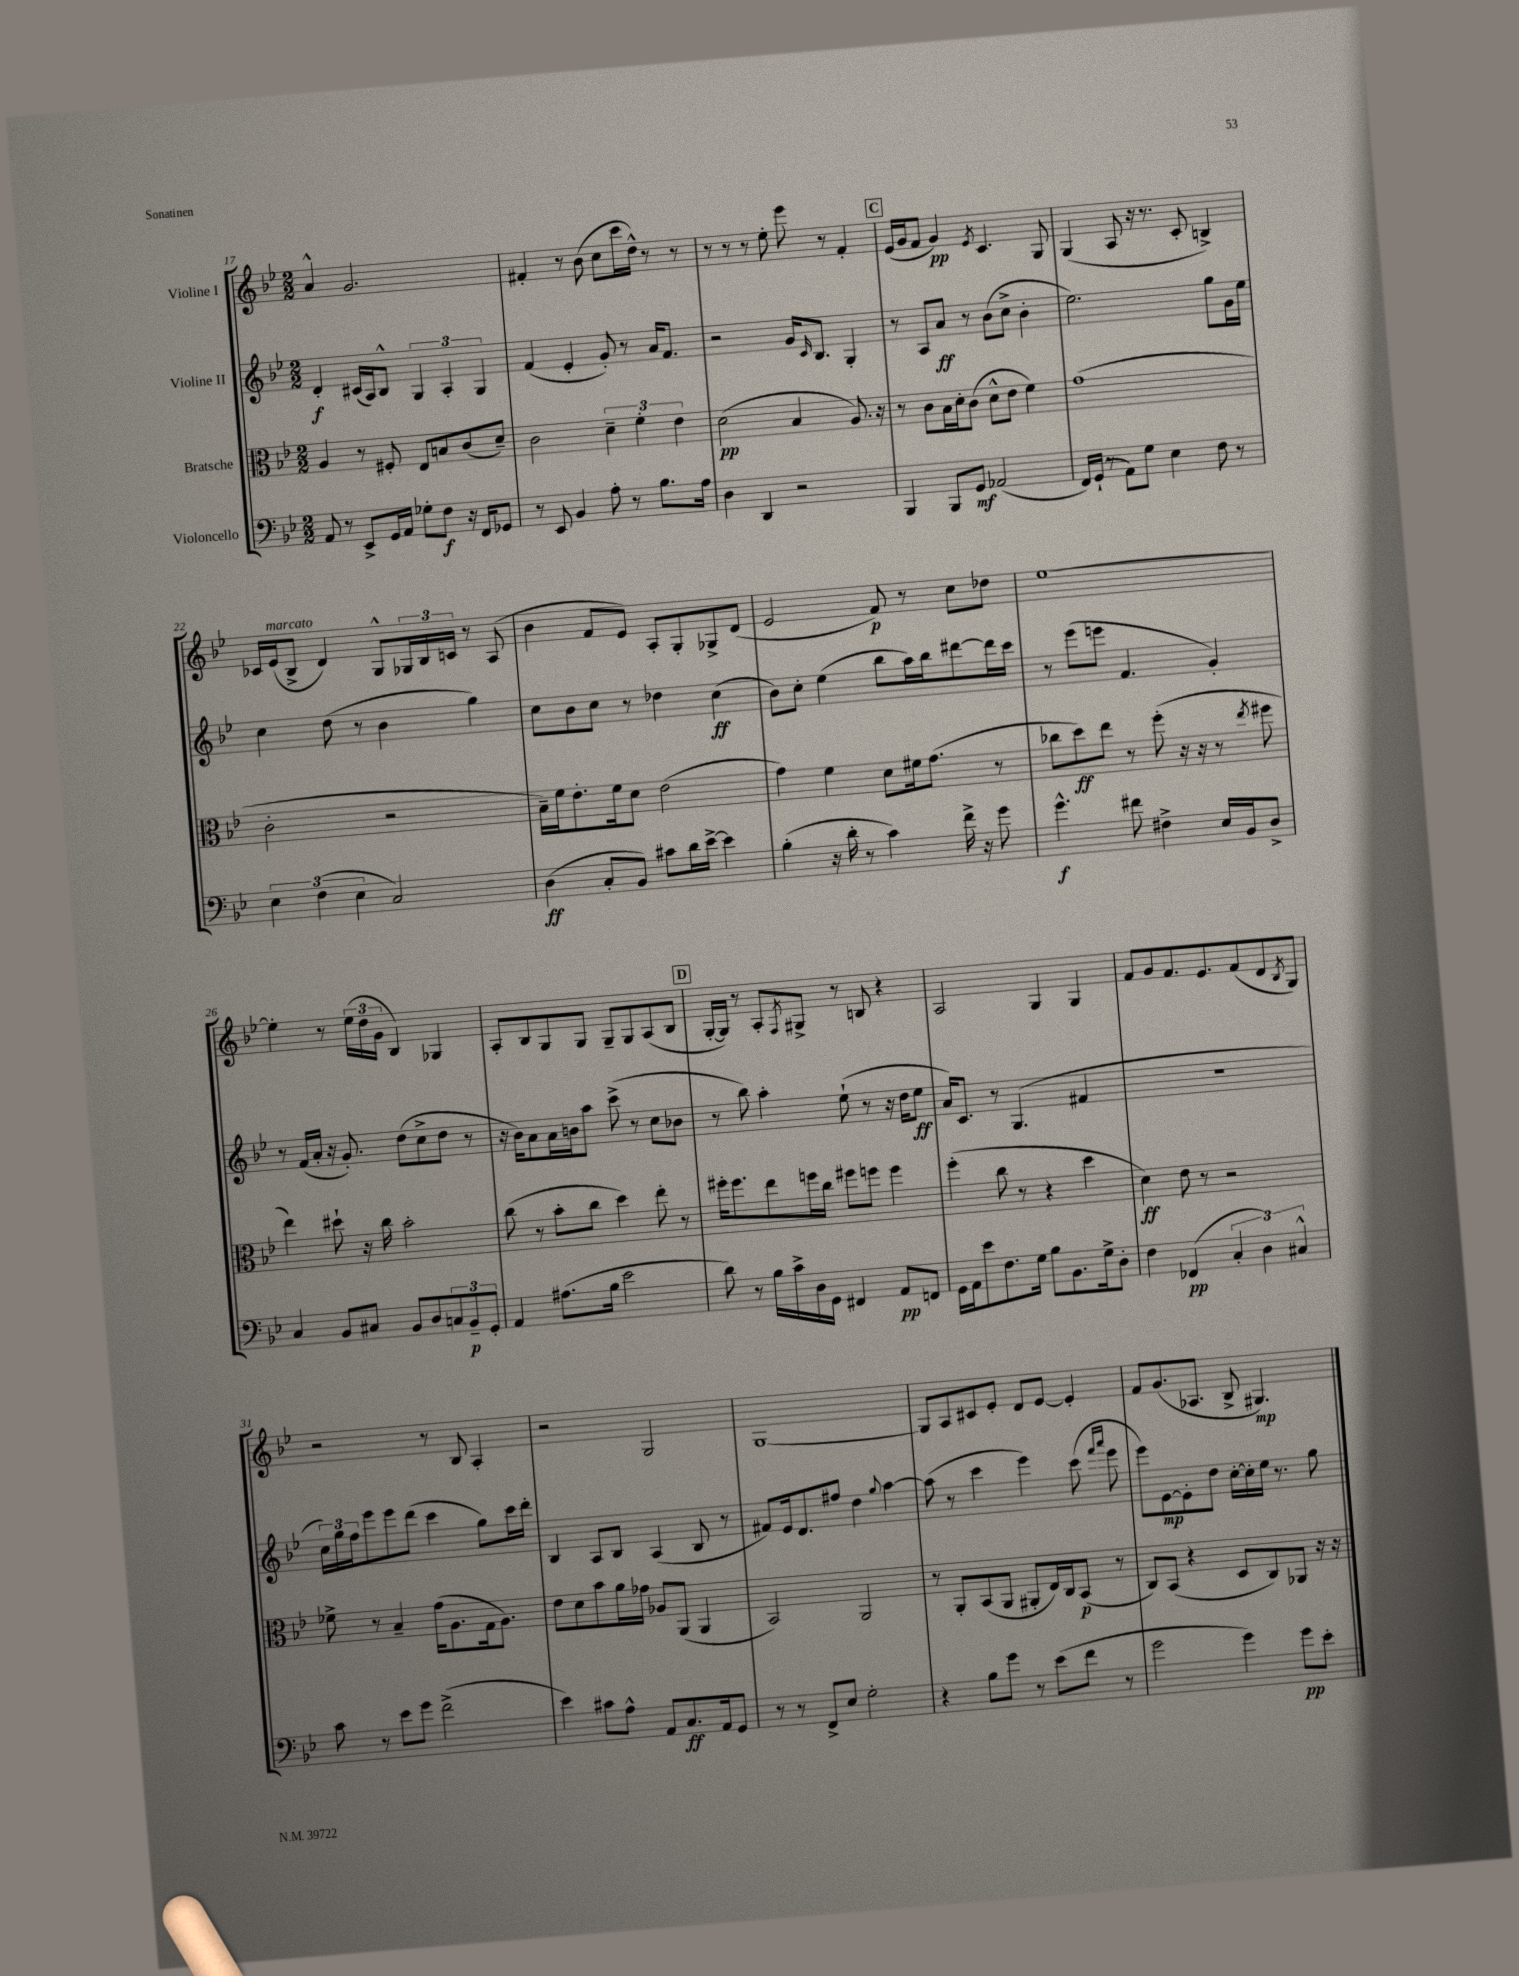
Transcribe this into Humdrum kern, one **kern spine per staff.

**kern	**kern	**kern	**kern
*staff4	*staff3	*staff2	*staff1
*clefF4	*clefC3	*clefG2	*clefG2
*k[b-e-]	*k[b-e-]	*k[b-e-]	*k[b-e-]
*M2/2	*M2/2	*M2/2	*M2/2
8AA/	4A/	4d'/	4a^^/
8r	.	.	.
8EE-^/L	8r	(16c#/LL	2.g/
.	.	16A/J)	.
16GG/L	8F#'/	8B-^^/J	.
16AA/JJ	.	.	.
8G-'\L	8E-/L	6G/	.
8F\J	8B/	.	.
.	.	6A'/	.
16r	(8c/	.	.
16FF/LK	.	.	.
.	.	6G/	.
8GG-/J	8d~/J)	.	.
=	=	=	=
8r	2c\	(4f/	4f#'/
8EE-/	.	.	.
4BB-/	.	4e-'/	8r
.	.	.	(8b-\
8A'\	6d~\	8g'/)	8cc\L
8r	.	8r	16ccc\L
.	6f'\	.	.
.	.	.	16dd^^\JJ)
8.B-\L	.	16a/LK	8r
.	.	8.f/J	.
.	6e-\	.	.
.	.	.	8r
16A\Jk	.	.	.
=	=	=	=
4D\	(2d\	2r	8r
.	.	.	8r
4DD/	.	.	8r
.	.	.	8ee-'\
2r	4B-/	16g/LK	8eee-\
.	.	16qqc/	.
.	.	8.B-/J	.
.	.	.	8r
.	8.A/)	4G'/	4f'/
.	16r	.	.
=	=	=	=
4BBB-/	8r	8r	(16e-/LL
.	.	.	16g/J
.	8c\L	8A/L	8f/J
8BBB-/L	16B-\L	8a/J	4g/)
.	16d'\J	.	.
8GG/J	(8c\J	8r	.
.	.	.	8qe-/
(2AA-/	8d^^\L	(8b-\L	4.c/
.	8e-\J	8cc^\J	.
.	4f\)	4b-'\	.
.	.	.	8G/
=	=	=	=
16FF/LL)	(1g	2.ee-\)	(4G/
(16GG`/JJ	.	.	.
8r	.	.	.
8AA\L)	.	.	8A/
8G\J	.	.	16r
.	.	.	8.r
4E-\	.	.	.
.	.	.	8c'/
8F\	.	8gg\L	4B^/)
8r	.	16g\L	.
.	.	16ee-\JJ	.
=	=	=	=
6E-\	2c'\	4cc\	16c-/LL
.	.	.	(16e-/J
.	.	.	8B-^/J
(6F\	.	.	.
.	.	(8dd\	4d/)
6E-\	.	.	.
.	.	8r	.
2C/)	2r	4b-\	8G^^/L
.	.	.	24G-/L
.	.	.	24B-/
.	.	.	24c/JJ
.	.	4gg\)	8r
.	.	.	(8A/
=	=	=	=
(4D\	16B-~\LL)	8cc\L	4b-\
.	16f\J	.	.
.	8.e-'\	8b-\	.
8C'/L	.	8cc\J	8f/L
.	16f\k	.	.
8BB-/J)	8d\J	8r	8e-/J)
8c#\L	(2e-\	4dd-\	8A'/L
16d\L	.	.	8G'/
[16e-^\JJ	.	.	.
4e-\]	.	(4cc\	8G-^/
.	.	.	(8d/J
=	=	=	=
(4B-'\	4g\)	8b-\L)	2e-/
.	.	8cc'\J	.
16r	4f\	(4ee-\	.
16d'\	.	.	.
8r	.	.	.
4c\)	8d\L	8bb-\L	8f/)
.	16f#\k	16aa\L)	8r
.	(8.g\J	16bb-\J	.
16f^\	.	[8ddd#\	8cc\L
16r	.	.	.
8g\	8r	16ddd#\]L	8dd-\J
.	.	16ccc\JJ	.
=	=	=	=
4.g^^\	8cc-\L	8r	[1ee-
.	8dd\)	(8eee-\L	.
.	8ee-\J	8eee\J	.
8f#\	8r	4.f/	.
4F#^\	(8ff'\	.	.
.	16r	.	.
.	16r	.	.
16E-/LL	8r	4g'/)	.
16BB-/J	.	.	.
.	8qee-/	.	.
8D^/J	8ff#\	.	.
=	=	=	=
4C/	4ee-\)	8r	4ee-'\]
.	.	(16f/LL	.
.	.	16a'/JJ	.
8BB-/L	8dd#`\	16r	8r
.	.	8.g'/)	.
8C#/J	16r	.	(24ee-\LL
.	.	.	24dd\
.	16cc\	.	.
.	.	.	24g\JJ
8BB-/L	2b-'\	(8dd\L	4B-/)
8D/	.	8cc^\	.
12C/	.	8dd\J	4G-/
12BB-~/	.	.	.
.	.	8r	.
12GG'/J	.	.	.
=	=	=	=
4AA/	(8cc\	16r	8A'/L
.	.	16b-\LK)	.
.	8r	8a\	8B-/
(8.A#\L	8b-'\L	16a\L	8G/
.	.	16b\J	.
.	8cc\J	8aa\J	8G/J
16B-\Jk	.	.	.
2e-\	4dd\)	(8ccc^\	8G~/L
.	.	8r	8G/
.	8ee-'\	8cc\L	(8A/
.	8r	8b-\J	8B-/J
=	=	=	=
8d\)	16ff#'\LK	8r	[16G'/LL
.	8.ff#\	.	16G/]JJ)
8r	.	8bb-\)	8r
16B-\LL	8ee-\	4aa'\	8A'/L
16c^\	.	.	.
.	.	.	8qF/
16D\	16ff\L	.	8G#^/J
16GG\JJ	16cc\JJ	.	.
4FF#/	8ff#\L	(8ee-`\	8r
.	8ff\J	8r	8B/
8AA/L	4ff\	16r	4r
.	.	16dd\LK	.
8FF/J	.	8ee-\J	.
=	=	=	=
16GG\LL	(4ff'\	16a/LK)	2A/
16AA\J	.	8.c/J	.
8e-\	.	.	.
8.F\	8cc\	8r	.
.	8r	(4.G/	.
16G\Jk	.	.	.
8B-\L	4r	.	4G/
8.BB-\	.	.	.
.	4dd\	4f#/	4G/
16G^\k	.	.	.
8D'\J	.	.	.
=	=	=	=
4F\	4d\)	1r	8f/L
.	.	.	8g/
(4FF-/	8e-\	.	8.f/
.	8r	.	.
.	.	.	8.e-/
6C'/	2r	.	.
.	.	.	(8f/
6D\)	.	.	.
.	.	.	8d/
6C#^^/	.	.	.
.	.	.	8qB-/
.	.	.	8G/J)
=	=	=	=
8c\	8f-^\	24cc\LL)	2r
.	.	24gg\	.
.	.	24ff\J	.
8r	8r	8eee-\	.
8e-\L	4B-~/	8eee-\	.
8g\J	.	(8ddd\J	.
(2f^\	(16g\LK	4ccc\	8r
.	8.A\	.	.
.	.	.	8B-/
.	16G\k	8gg\L)	4A'/
.	8.A\J)	.	.
.	.	16ccc\L	.
.	.	16ddd'\JJ	.
=	=	=	=
4e-\)	8e-\L	4B-/	2r
.	8d\	.	.
8c#\L	8b-\	8A/L	.
8A^^\J	16a\L	8B-/J	.
.	16g-\JJ	.	.
8AA/L	8A-/L	(4A/	2G/
8.C/	(8AA/J	.	.
.	4AA/	8B-/	.
16AA/k	.	.	.
8GG/J	.	8r	.
=	=	=	=
8r	2BB-/)	8f#/L)	[1G
8r	.	16e-/k	.
.	.	8.d/	.
8FF^/L	.	.	.
8E-/J	.	8ff#/J	.
2G'\	2AA/	4dd\	.
.	.	8qqgg/	.
.	.	[4aa\	.
=	=	=	=
4r	8r	(8aa\]	8G/]L
.	8AA'/L	8r	8A/
8B-\L	(8BB-/	4ccc\	8c#/
8g\J	8AA/J	.	8e-'/J
8r	8AA#'/L	4eee-\)	8d/L
(8e-\L	16E-/L)	.	[8e-/J
.	16C/J	.	.
8f\J	(8BB-/J	(8ccc\	4e-'/]
.	.	16qqfff/LL	.
.	.	16qqaaa/JJ	.
8r	8r	8eee-\	.
=	=	=	=
2g\	8C/L)	8eee-\L)	8f/L
.	(8BB-/J	[8e-\	(8.g/
.	4r	8e-'\]	.
.	.	.	8.A-/J
.	.	8dd\J	.
4g\)	8D/L	[16cc'\LL	8B-^/
.	.	16cc'\]	.
.	8C/)	16ee-\JJ	4.G#/)
.	.	8.r	.
8g\L	8AA-/J	.	.
8e-'\J	16r	8gg\	.
.	16r	.	.
==	==	==	==
*-	*-	*-	*-
